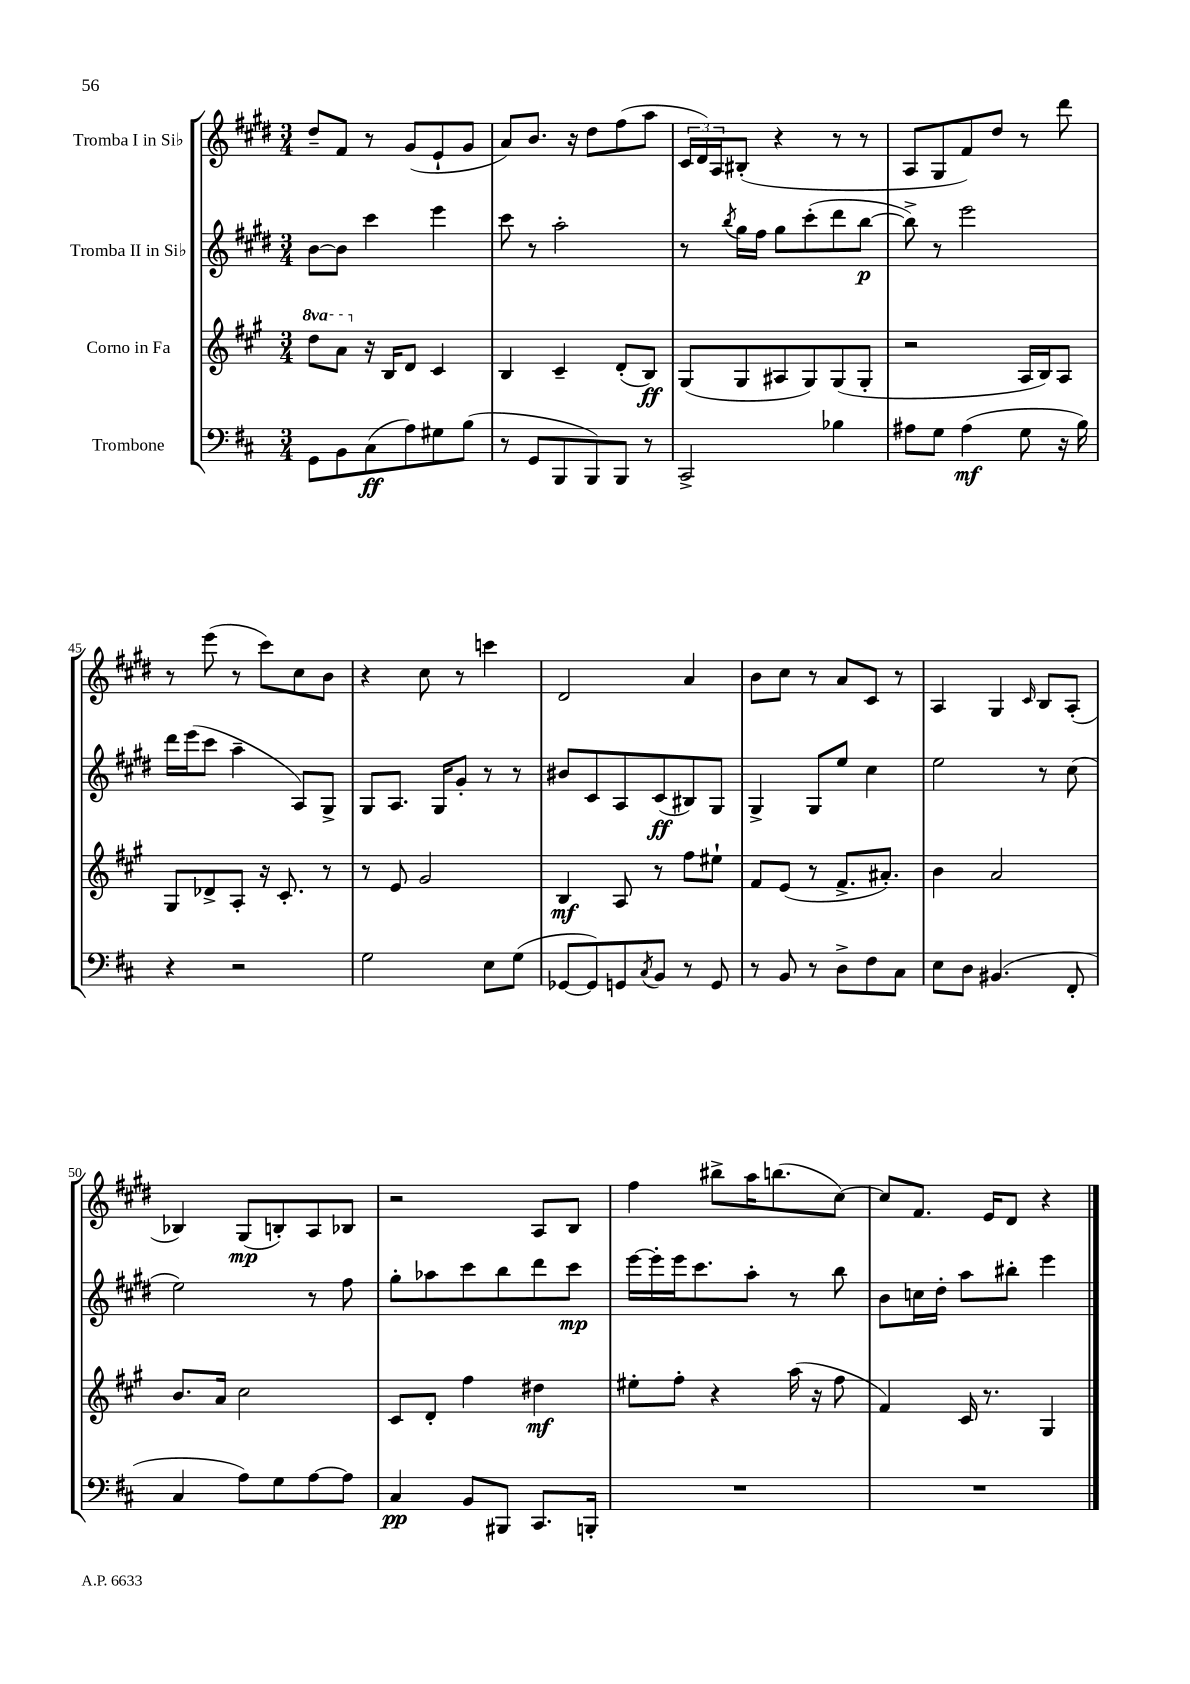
<<
\new StaffGroup <<
\new Staff = "s0" \with { instrumentName = "Tromba I in Sib" } {
    \clef treble \key e \major \numericTimeSignature \time 3/4
    dis''8-- fis'8 r8 gis'8( e'8-! gis'8 |
    a'8) b'8. r16 dis''8 fis''8( a''8 |
    \tuplet 3/2 { cis'16 dis'16) a16 } bis8-.( r4 r8 r8 |
    a8 gis8 fis'8) dis''8 r8 dis'''8 |
    r8 e'''8( r8 cis'''8) cis''8 b'8 |
    r4 cis''8 r8 c'''4 |
    dis'2 a'4 |
    b'8 cis''8 r8 a'8 cis'8 r8 |
    a4 gis4 \grace { cis'16 } b8 a8-.( |
    bes4) gis8\mp( b8-.) a8 bes8 |
    r2 a8 b8 |
    fis''4 bis''8-> a''16 b''8.( cis''8~) |
    cis''8 fis'8. e'16 dis'8 r4 \bar "|." |
}
\new Staff = "s1" \with { instrumentName = "Tromba II in Sib" } {
    \clef treble \key e \major \numericTimeSignature \time 3/4
    b'8~ b'8 cis'''4 e'''4 |
    cis'''8 r8 a''2-. |
    r8 \acciaccatura { b''8 } gis''16 fis''16 gis''8 cis'''8-.( dis'''8 b''8~\p |
    b''8->) r8 e'''2 |
    dis'''16 e'''16( cis'''8 a''4-- a8) gis8-> |
    gis8 a8. gis16 gis'8-. r8 r8 |
    bis'8 cis'8 a8 cis'8\ff( bis8) gis8 |
    gis4-> gis8 e''8 cis''4 |
    e''2 r8 cis''8( |
    e''2) r8 fis''8 |
    gis''8-. aes''8 cis'''8 b''8 dis'''8 cis'''8\mp |
    e'''16~ e'''16-. e'''16 cis'''8. a''8-. r8 b''8 |
    b'8 c''16 dis''16-. a''8 bis''8-. e'''4 \bar "|." |
}
\new Staff = "s2" \with { instrumentName = "Corno in Fa" } {
    \clef treble \key a \major \numericTimeSignature \time 3/4 \set Staff.ottavationMarkups = #ottavation-simple-ordinals
    \ottava #1 d'''8 a''8 \ottava #0 r16 b16 d'8 cis'4 |
    b4 cis'4-- d'8-.( b8\ff) |
    gis8( gis8 ais8 gis8) gis8( gis8-. |
    r2 a16 b16) a8 |
    gis8 des'8-> a8-. r16 cis'8.-. r8 |
    r8 e'8 gis'2 |
    b4\mf a8 r8 fis''8 eis''8-! |
    fis'8 e'8( r8 fis'8.-> ais'8.-.) |
    b'4 a'2 |
    b'8. a'16 cis''2 |
    cis'8 d'8-. fis''4 dis''4\mf |
    eis''8-. fis''8-. r4 a''16( r16 fis''8 |
    fis'4) cis'16 r8. gis4 \bar "|." |
}
\new Staff = "s3" \with { instrumentName = "Trombone" } {
    \clef bass \key d \major \numericTimeSignature \time 3/4
    g,8 b,8 cis8\ff( a8) gis8 b8( |
    r8 g,8 b,,8 b,,8) b,,8 r8 |
    cis,2-> bes4 |
    ais8 g8 ais4\mf( g8 r16 b16) |
    r4 r2 |
    g2 e8 g8( |
    ges,8~ ges,8) g,8 \acciaccatura { cis8 } b,8 r8 g,8 |
    r8 b,8 r8 d8-> fis8 cis8 |
    e8 d8 bis,4.( fis,8-. |
    cis4 a8) g8 a8~ a8 |
    cis4\pp b,8 bis,,8 cis,8. b,,16-. |
    R2. |
    R2. \bar "|." |
}
>>
>>
\layout { \context { \Score currentBarNumber = #41 \override BarNumber.break-visibility = ##(#f #t #t) barNumberVisibility = #(every-nth-bar-number-visible 5) } }
